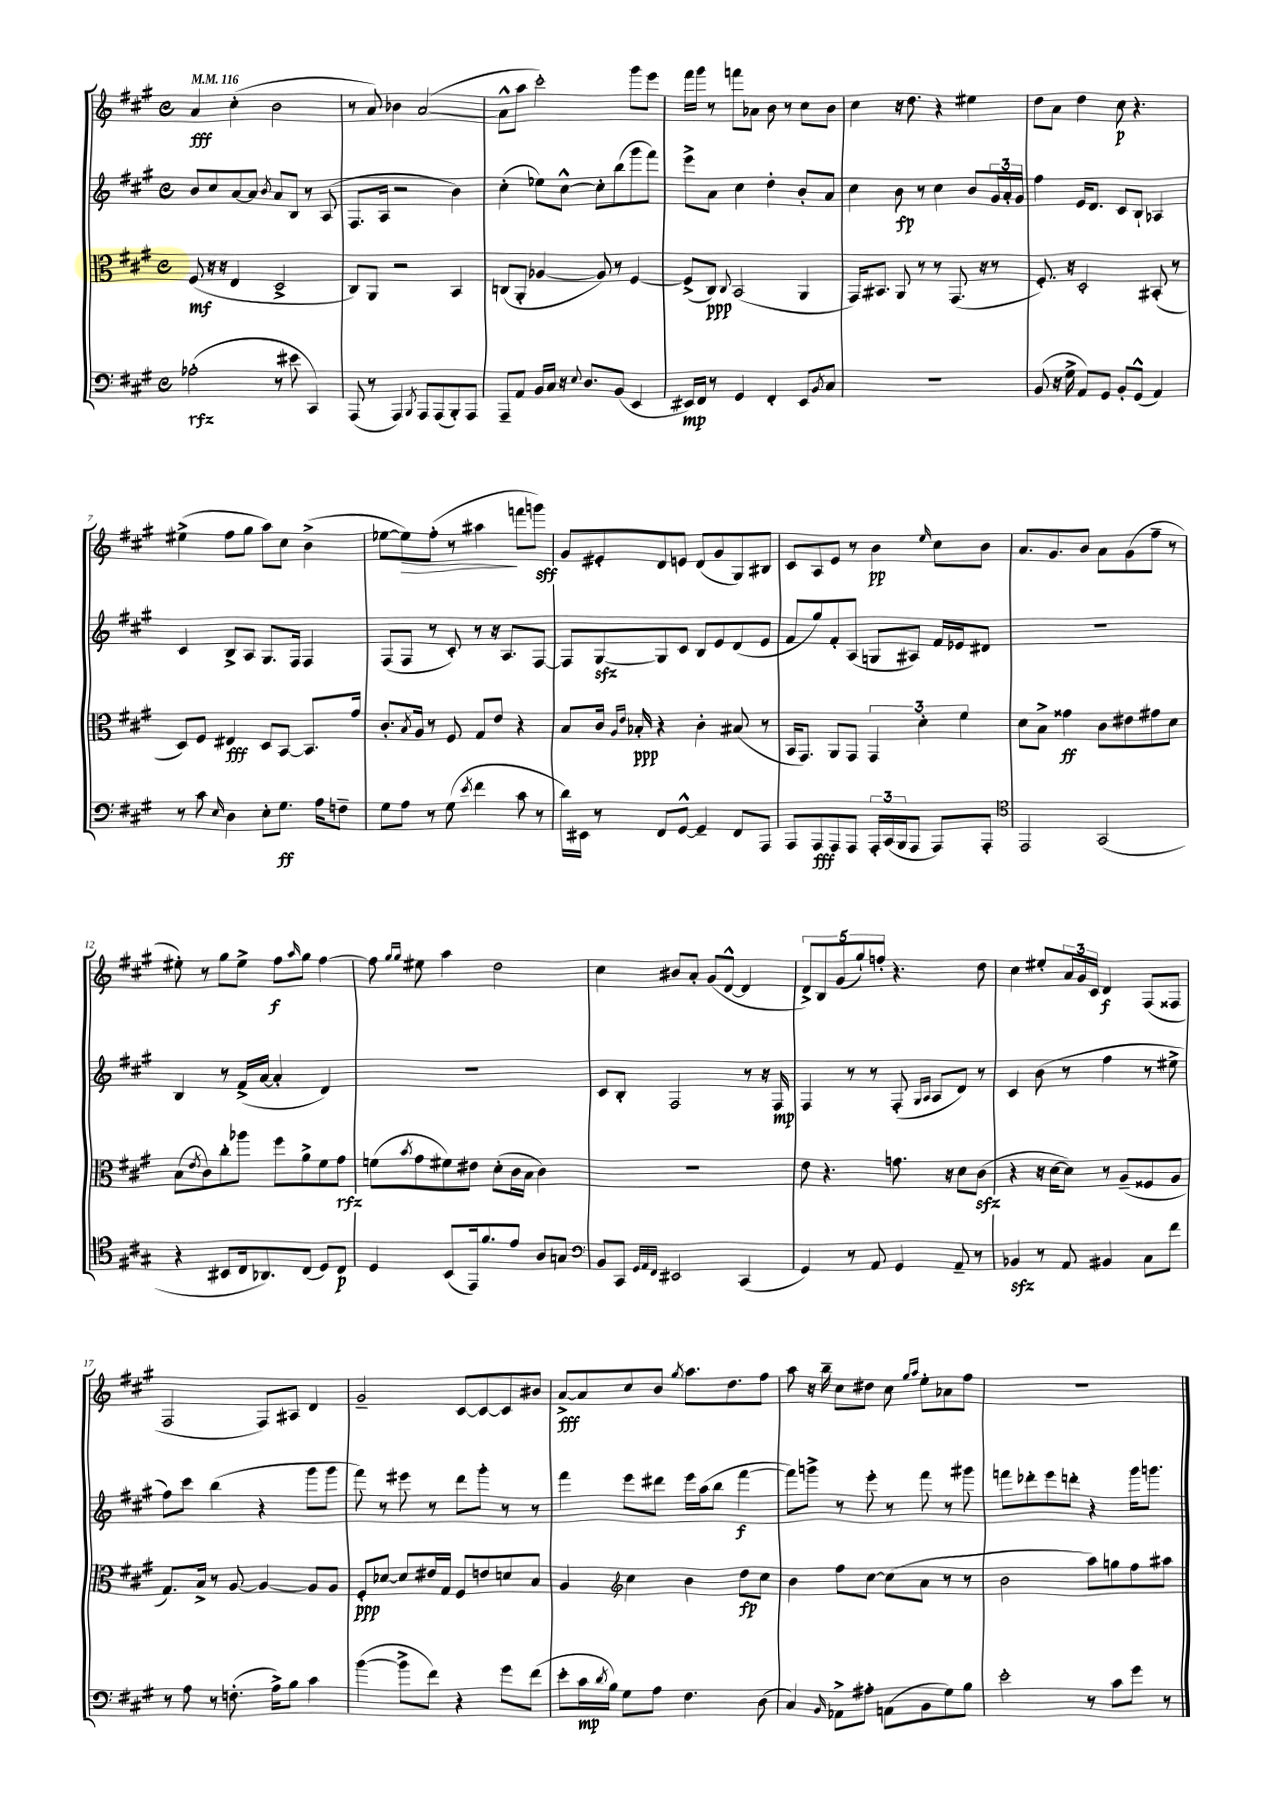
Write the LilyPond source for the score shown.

<<
\new StaffGroup <<
\new Staff = "s0" {
    \clef treble \key a \major \defaultTimeSignature \time 4/4 \tempo 4 = 116
    a'4\fff cis''4-.( b'2 |
    r8 a'8) bes'4 a'2~( |
    a'8-^ a''8 cis'''2-.) gis'''8 e'''8 |
    fis'''16 gis'''16 r8 f'''8 aes'8 b'8 r8 cis''8 b'8 |
    cis''4 r16 d''8. r4 eis''4 |
    d''8 a'8 d''4 cis''8\p r4. |
    eis''4->( fis''8 gis''8 a''8) cis''8 b'4->( |
    ees''8~ ees''8\>) fis''8-.( r8 ais''4\! f'''8 g'''8\sff) |
    gis'8 eis'8-. d'8 e'8 d'8( gis'8 gis8) bis8 |
    cis'8 a8 e'8 r8 b'4\pp \grace { e''16 } cis''8 b'8 |
    a'8. gis'8. b'8 a'8 gis'8( fis''8-- r8 |
    eis''8-.) r8 gis''8 eis''8-> fis''8\f \grace { a''16 } gis''8 fis''4~ |
    fis''8 \grace { gis''16 gis''16 } eis''8 a''4 d''2 |
    cis''4 bis'8 a'8-. gis'8( d'8~-^ d'4 |
    \tuplet 5/4 { d'8->) b8 gis'8( gis''8-!) f''8-. } r4. d''8 |
    cis''4 eis''8-. \tuplet 3/2 { a'16 gis'16 cis'16 } d'4\f fis8( fisis8 |
    fis2 fis8) ais8 d'4 |
    gis'2-- cis'8~ cis'8~ cis'8 bis'8 |
    a'8~->\fff a'8 cis''8 b'8 \acciaccatura { gis''8 } a''8. d''8. fis''8 |
    a''8 r16 b''16-- cis''8 dis''8 cis''8 \grace { gis''16 a''16 } e''8-. aes'8 fis''8 |
    R1 \bar "|." |
}
\new Staff = "s1" {
    \clef treble \key a \major \defaultTimeSignature \time 4/4
    b'8 cis''8 a'8~ a'8 \acciaccatura { b'8 } a'8 b8 r8 a8( |
    fis8. a16 r2 b'4) |
    cis''4-.( ees''8) cis''8~-^ cis''8-. b''8( gis'''8 fis'''8) |
    e'''8-> a'8 cis''4 d''4-. b'8-. a'8 |
    cis''4 b'8\fp r8 cis''4 b'8 \tuplet 3/2 { gis'16 a'16-. gis'16 } |
    fis''4 e'16 d'8. cis'8 b8-! aes4 |
    cis'4 b8-> a8 gis8. fis16 fis4 |
    fis8( fis8 r8 cis'8-.) r8 r16 a8. fis8~ |
    fis8 gis8~\sfz gis8 cis'8 b8 e'8 d'8( e'8 |
    fis'8 gis''8) fis'8-. a8( g8 ais8) fis'16 ees'16 dis'8 |
    R1 |
    b4 r8 fis'16->( a'16~ a'4-. d'4) |
    R1 |
    cis'8 b8-. fis2 r8 r16 fis16\mp |
    fis4 r8 r8 fis8-.( \grace { gis16 a16 } a8 d'8) r8 |
    cis'4 b'8( r8 fis''4 r8 eis''8-> |
    fis''8) cis'''8 b''4( r4 gis'''8 gis'''8 |
    fis'''8) r8 eis'''8 r8 d'''8 gis'''8-. r8 r8 |
    fis'''4 e'''8 dis'''8 e'''16 a''16( b''8 fis'''4~\f |
    fis'''8) g'''8-> r8 e'''8-. r8 fis'''8 r8 gis'''8 |
    f'''8 des'''8-. e'''8 d'''8-. r4 gis'''16 g'''8. \bar "|." |
}
\new Staff = "s2" {
    \clef alto \key a \major \defaultTimeSignature \time 4/4
    fis8\mf( r16 r16 e4 d2-> |
    cis8) a,8 r2 b,4 |
    c8( a,8-. aes4~ aes8) r8 fis4~ |
    fis8->( cis8\ppp) \appoggiatura { cis8 } b,2( a,4 |
    gis,16) bis,8. a,8 r8 r8 gis,8.( r16 r8 |
    fis8.-.) r16 d2-. bis,8-.( r8 |
    d8) fis8 eis4\fff d8 b,8~ b,8. gis'16 |
    cis'8.-. \acciaccatura { b8 } a16 r8 fis8 gis8 e'8 r4 |
    b8 cis'16 \grace { a16 e'16 } bes16-.\ppp r4 cis'4-. bis8( r8 |
    b,16 gis,8.) a,8 gis,8 \tuplet 3/2 { gis,4 d'4-. fis'4 } |
    d'8 b8-> gisis'4\ff cis'8 eis'8 gis'8 d'8 |
    b8( \acciaccatura { e'8 } cis'8) cis''8-. aes''8 fis''8 a'8-> fis'8 gis'8\rfz |
    f'8( \acciaccatura { b'8 } gis'8 fis'8) eis'8 d'8-.( cis'16 b16 cis'4) |
    R1 |
    e'8 r4. g'8. r16 d'8 cis'8\sfz( |
    r4 r16 d'16~ d'8) r8 a8--( fisis8 a8 |
    gis8.) b16-> r8 a8~ a4~ a8 a8 |
    fis8-.\ppp des'8~ des'8 eis'16 gis16 fis8 e'8 d'8 b8 |
    a4 \clef treble cis''4 b'4 d''8\fp cis''8 |
    b'4 fis''8 cis''8~ cis''8( a'8 r8 r8 |
    b'2 a''8) g''8 fis''8 ais''8 \bar "|." |
}
\new Staff = "s3" {
    \clef bass \key a \major \defaultTimeSignature \time 4/4
    aes2-.\rfz( r8 eis'8 cis,4) |
    a,,8( r8 a,,4) \acciaccatura { b,,8 } a,,8 a,,8( b,,8-.) a,,8 |
    a,,8-- a,8 b,16 cis16 r16 \appoggiatura { e8 } d8. b,8( e,4 |
    eis,16\mp) fis,16 r8 gis,4 fis,4-. eis,8 \acciaccatura { b,8 } cis8 |
    R1 |
    b,8( r16 gis16-> a,8) gis,8 b,8-. gis,8-^( a,4) |
    r8 cis'8 \grace { e16 } d4 e8-. gis8.\ff a16 f8-- |
    gis8 a8 r8 gis8( \acciaccatura { e'8 } fis'4 cis'8 r8 |
    d'16) eis,16 r8 fis,8 gis,8~-^ gis,4-- fis,8 a,,8 |
    a,,8 a,,8\fff a,,8 a,,8 \tuplet 3/2 { a,,16-. cis,16( b,,16 } a,,8 a,,8) a,,8-. |
    \clef tenor e,2 gis,2( |
    r4 bis,8 cis16 aes,8.) cis8( d8) cis8\p |
    d4 b,8( e,16) fis'8. e'8 a8 g8 |
    \clef bass b,8 cis,8 \grace { gis,32 a,32 fis,32 } eis,2 cis,4( |
    gis,4) r8 a,8 gis,4 a,8-- r8 |
    bes,4\sfz r8 a,8 bis,4 cis8 fis'8 |
    r8 a8 r8 f8.-.( a16->) b8 cis'4 |
    b'4~( b'8-> fis'8) r4 gis'8 fis'8( |
    e'8-. cis'16\mp \acciaccatura { d'8 } b16) gis8 a8 fis4. d8( |
    cis4) \grace { b,16 } aes,8-> ais8-. a,8( b,8 gis8) b8 |
    e'2-. r8 cis'8 gis'8 r8 \bar "|." |
}
>>
>>
